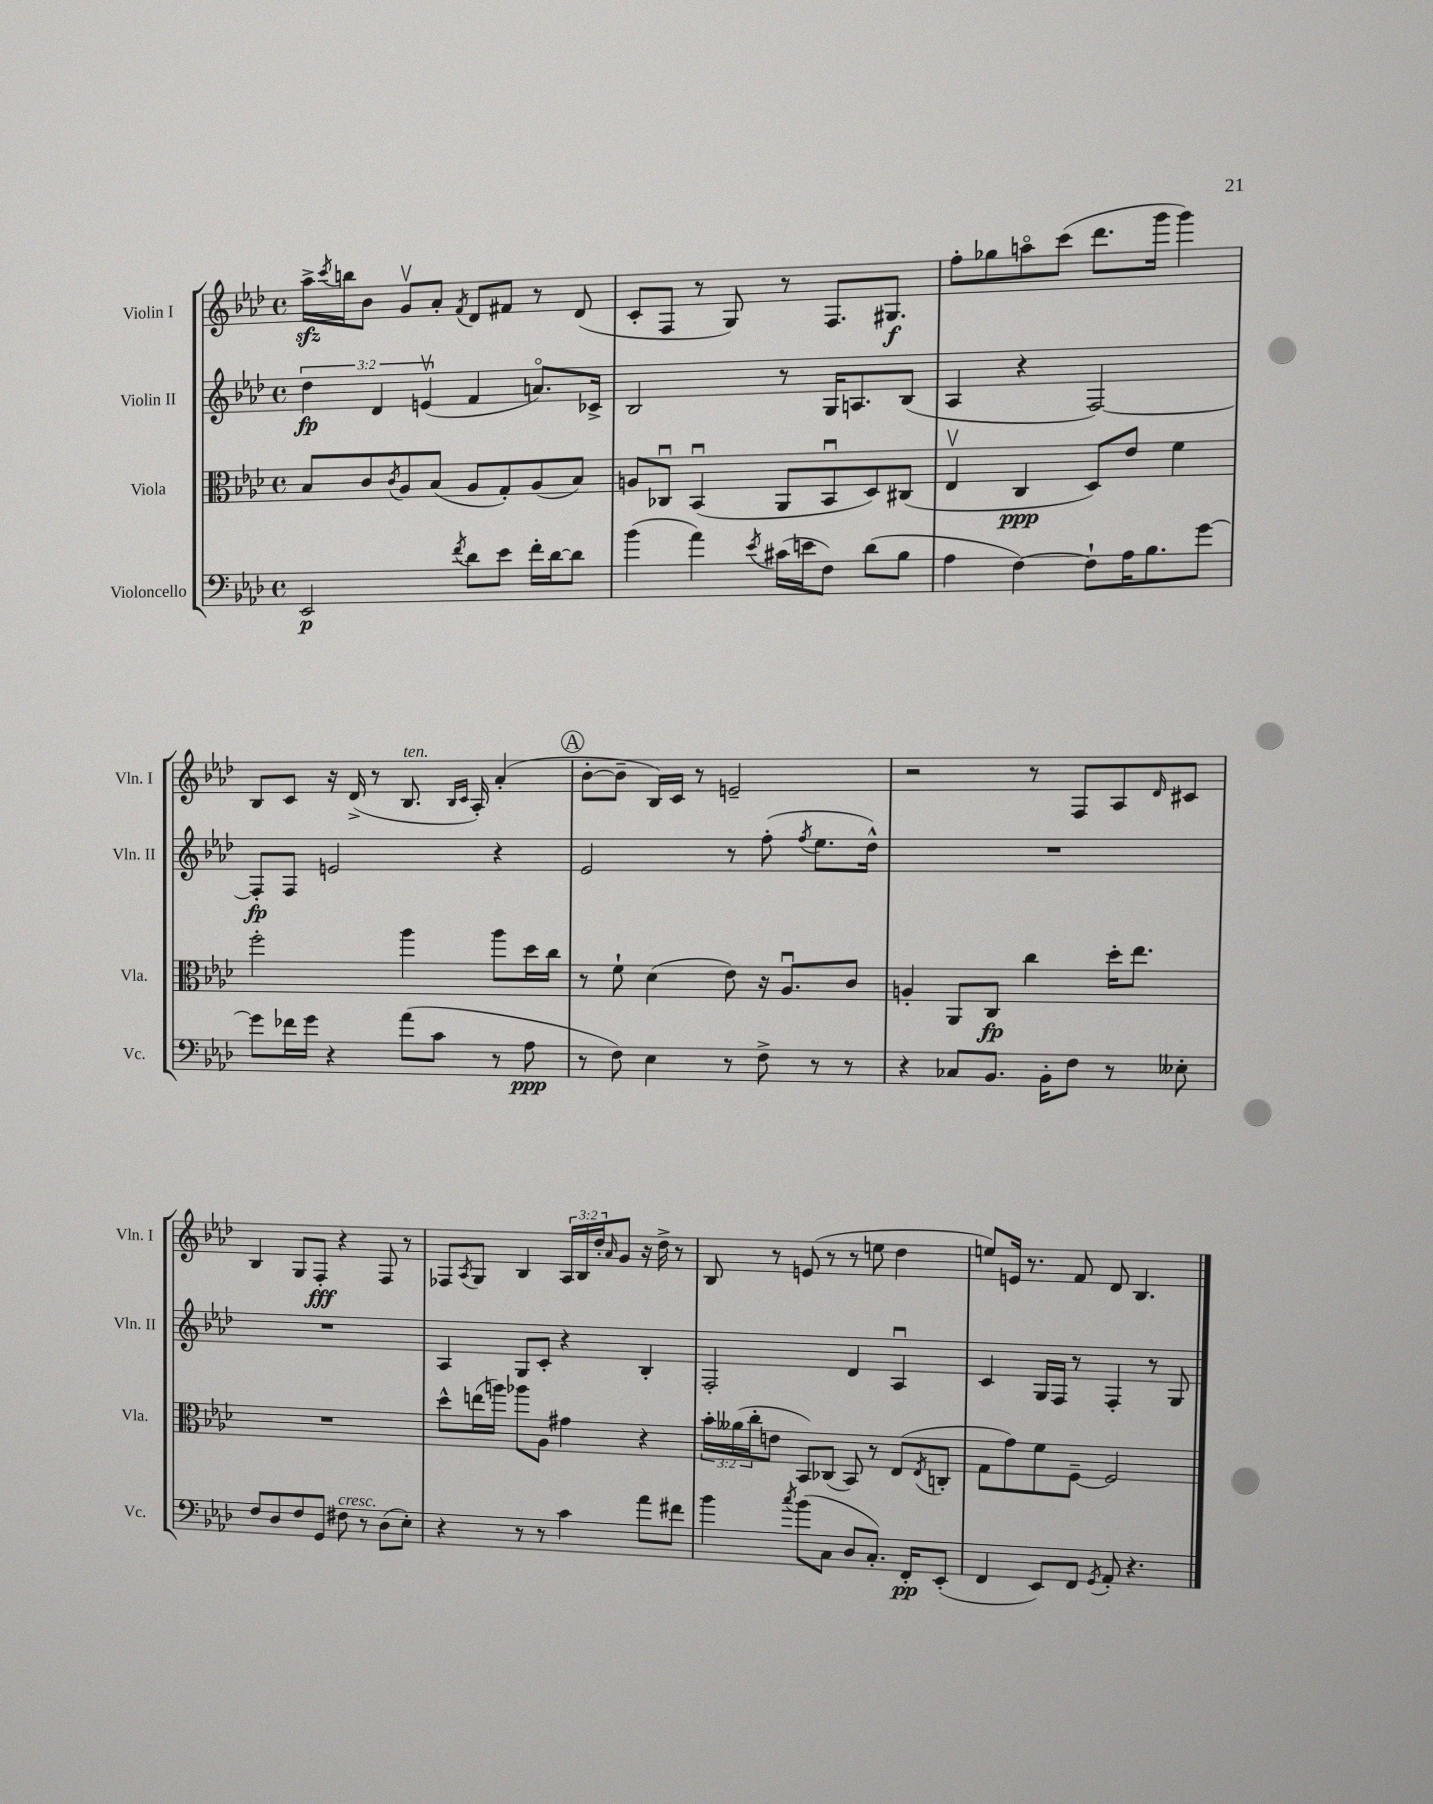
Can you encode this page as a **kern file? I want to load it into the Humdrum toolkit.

**kern	**dynam	**kern	**dynam	**kern	**dynam	**kern	**dynam
*part4	*part4	*part3	*part3	*part2	*part2	*part1	*part1
*staff4	*staff4	*staff3	*staff3	*staff2	*staff2	*staff1	*staff1
*I"Violoncello	*	*I"Viola	*	*I"Violin II	*	*I"Violin I	*
*I'Vc.	*	*I'Vla.	*	*I'Vln. II	*	*I'Vln. I	*
*clefF4	*	*clefC3	*	*clefG2	*	*clefG2	*
*k[b-e-a-d-]	*	*k[b-e-a-d-]	*	*k[b-e-a-d-]	*	*k[b-e-a-d-]	*
*M4/4	*	*M4/4	*	*M4/4	*	*M4/4	*
*met(c)	*	*met(c)	*	*met(c)	*	*met(c)	*
=1	=1	=1	=1	=1	=1	=1	=1
2EE-/	p	8B-/L	.	6dd-\	fp	16aa-zz^\LL	.
.	.	.	.	.	.	8qccc/	.
.	.	.	.	.	.	16bbn\J	.
.	.	8c/	.	.	.	8b-\J	.
.	.	.	.	6d-/	.	.	.
.	.	8qc/	.	.	.	.	.
.	.	8A-/	.	.	.	8gv/L	.
.	.	.	.	(6env/	.	.	.
.	.	(8B-/J	.	.	.	8a-'/J	.
8qf/	.	.	.	.	.	8qf/	.
8d-\L	.	8A-/L	.	4f/	.	8d-/L	.
8e-\J	.	8G'/)	.	.	.	8f#X/J	.
16f'\LL	.	(8A-/	.	8.an/L)	.	8r	.
[16d-\J	.	.	.	.	.	.	.
8d-\J]	.	8B-/J)	.	.	.	(8d-/	.
.	.	.	.	16c-X^/Jk	.	.	.
=2	=2	=2	=2	=2	=2	=2	=2
(4b-\	.	8An/L	.	2B-/	.	8c'/L	.
.	.	8C-Xu/J	.	.	.	8F/J	.
4a-\)	.	(4BB-u/	.	.	.	8r	.
.	.	.	.	.	.	8G/)	.
8qe-/	.	.	.	.	.	.	.
(16c#X\LL	.	8AA-/L	.	8r	.	8r	.
16en\J	.	.	.	.	.	.	.
8F\J)	.	8BB-u/	.	16G/KL	.	8.F/L	.
.	.	.	.	8.An/	.	.	.
(8d-\L	.	8D-/)	.	.	.	.	.
.	.	.	.	.	.	8.G#X/J	f
8B-\J	.	(8C#X/J	.	(8B-/J	.	.	.
=3	=3	=3	=3	=3	=3	=3	=3
4A-\	.	4E-v/	.	4A-/	.	8ff'\L	.
.	.	.	.	.	.	8gg-X\	.
[4F\)	.	4C/	ppp	4r	.	8aan\	.
.	.	.	.	.	.	(8ccc\J	.
8F`\L]	.	8D-/L)	.	[2F/)	.	8.ddd-\L	.
16A-\K	.	8e-/J	.	.	.	.	.
8.B-\	.	.	.	.	.	16ggg\Jk	.
.	.	4f\	.	.	.	4ggg\)	.
[8g\J	.	.	.	.	.	.	.
!!LO:LB:g=z
=4	=4	=4	=4	=4	=4	=4	=4
8g\L]	.	2ff'\	.	8F'/L]	fp	8B-/L	.
16f-X\L	.	.	.	8F/J	.	8c/J	.
16g\JJ	.	.	.	.	.	.	.
4r	.	.	.	2en/	.	16r	.
.	.	.	.	.	.	(16d-^/	.
.	.	.	.	.	.	8r	.
!	!	!	!	!	!	!LO:TX:a:i:t=ten.	!
(8a-\L	.	4aa-\	.	.	.	8.B-/	.
8c\J	.	.	.	.	.	.	.
.	.	.	.	.	.	16qqB-/LL	.
.	.	.	.	.	.	16qqc/JJ	.
.	.	.	.	.	.	16A-'/)	.
8r	.	8aa-\L	.	4r	.	(4a-'/	.
8A-\	ppp	16dd-\L	.	.	.	.	.
.	.	16cc\JJ	.	.	.	.	.
!!LO:REH:place=s1:t=A
=5	=5	=5	=5	=5	=5	=5	=5
8r	.	8r	.	2e-/	.	[8b-'\L	.
8F\)	.	8f`\	.	.	.	8b-~\J]	.
4E-\	.	(4d-\	.	.	.	16B-/LL)	.
.	.	.	.	.	.	16c/JJ	.
.	.	.	.	.	.	8r	.
8r	.	8e-\)	.	8r	.	2en~/	.
8F^\	.	16r	.	(8ff'\	.	.	.
.	.	8.A-u/L	.	.	.	.	.
.	.	.	.	8qff/	.	.	.
8r	.	.	.	8.ee-\L	.	.	.
8r	.	8c/J	.	.	.	.	.
.	.	.	.	16dd-^^\Jk)	.	.	.
=6	=6	=6	=6	=6	=6	=6	=6
4r	.	4An'/	.	1r	.	2r	.
8C-X/L	.	8AA-/L	.	.	.	.	.
8.BB-/J	.	8C/J	fp	.	.	.	.
.	.	4cc\	.	.	.	8r	.
16BB-'\KL	.	.	.	.	.	.	.
8F\J	.	.	.	.	.	8F/L	.
8r	.	16dd-'\KL	.	.	.	8A-/	.
.	.	8.ee-\J	.	.	.	.	.
.	.	.	.	.	.	16qqd-/	.
8E--X'\	.	.	.	.	.	8c#X/J	.
!!LO:LB:g=z
=7	=7	=7	=7	=7	=7	=7	=7
8F/L	.	1r	.	1r	.	4B-/	.
8D-/	.	.	.	.	.	.	.
8F/	.	.	.	.	.	8G/L	.
8GG/J	.	.	.	.	.	8F'/J	fff
!LO:TX:a:i:t=cresc.	!	!	!	!	!	!	!
8F#X\	.	.	.	.	.	4r	.
8r	.	.	.	.	.	.	.
(8D-\L	.	.	.	.	.	8F/	.
8E-'\J)	.	.	.	.	.	8r	.
=8	=8	=8	=8	=8	=8	=8	=8
4r	.	8dd-^^\L	.	4A-/	.	8F-X/L	.
.	.	.	.	.	.	8qA-/	.
.	.	(16een\L	.	.	.	8G/J	.
.	.	16aan\JJ)	.	.	.	.	.
8r	.	8aa-X\L	.	8G/L	.	4B-/	.
8r	.	8A-\J	.	8c'/J	.	.	.
4c\	.	4g#X\	.	4r	.	24A-/LL	.
.	.	.	.	.	.	24B-/	.
.	.	.	.	.	.	24dd-'/J	.
.	.	.	.	.	.	16qqa-/	.
.	.	.	.	.	.	8g/J	.
8a-\L	.	4r	.	4B-'/	.	16r	.
.	.	.	.	.	.	16dd-^\	.
8f#X\J	.	.	.	.	.	8r	.
=9	=9	=9	=9	=9	=9	=9	=9
4b-\	.	24b-'\LL	.	2F'/	.	8B-/	.
.	.	(24a--X\	.	.	.	.	.
.	.	24cc'\J	.	.	.	.	.
.	.	8en\J	.	.	.	8r	.
8qcc/	.	.	.	.	.	.	.
(8b-\L	.	8BB-/L)	.	.	.	(8en/	.
8C\J	.	(8C-X/J	.	.	.	8r	.
8D-/L	.	8BB-/)	.	4d-/	.	8r	.
8.C'/J)	.	8r	.	.	.	8een\	.
.	.	(8E-/L	.	4A-u/	.	4dd-\	.
16FF'/KL	pp	.	.	.	.	.	.
.	.	8qE-/	.	.	.	.	.
(8EE-'/J	.	8Cn'/J	.	.	.	.	.
=10	=10	=10	=10	=10	=10	=10	=10
4FF/	.	8G\L	.	4c/	.	8een/L)	.
.	.	8g\)	.	.	.	16en/Jk	.
.	.	.	.	.	.	8.r	.
8EE-/L)	.	8f\	.	16G/LL	.	.	.
.	.	.	.	16F/JJ	.	.	.
8FF/J	.	[8F~\J	.	8r	.	8f/	.
8qGG/	.	.	.	.	.	.	.
8AA-'/	.	2F/]	.	4F'/	.	8d-/	.
4.r	.	.	.	.	.	4.B-/	.
.	.	.	.	8r	.	.	.
.	.	.	.	8G/	.	.	.
==	==	==	==	==	==	==	==
*-	*-	*-	*-	*-	*-	*-	*-
